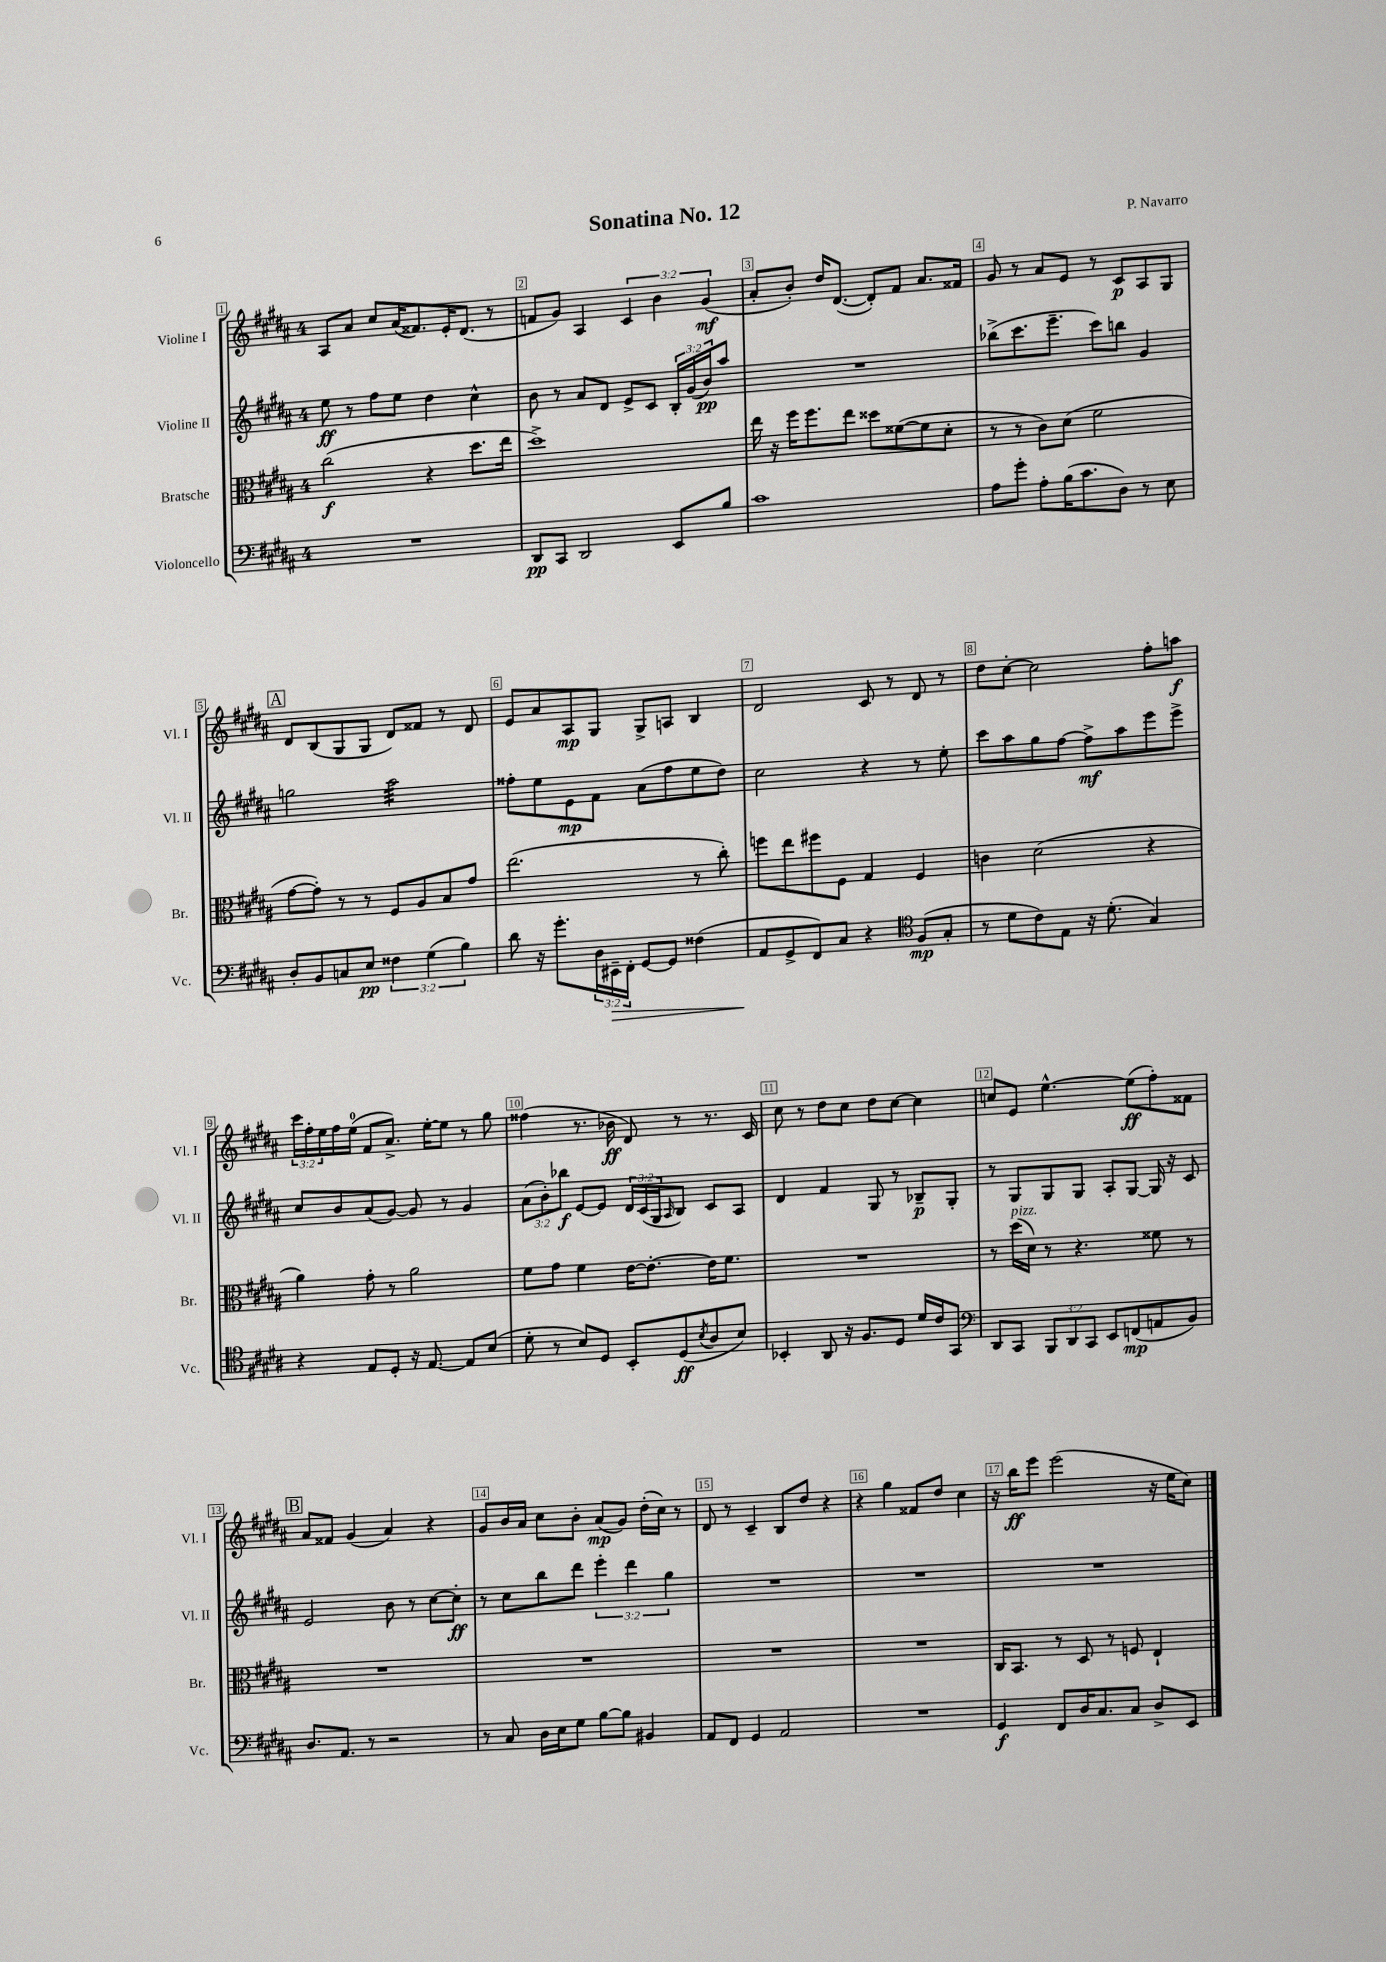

**kern	**kern	**kern	**kern
*staff4	*staff3	*staff2	*staff1
*clefF4	*clefC3	*clefG2	*clefG2
*k[f#c#g#d#a#]	*k[f#c#g#d#a#]	*k[f#c#g#d#a#]	*k[f#c#g#d#a#]
*M4/4	*M4/4	*M4/4	*M4/4
1r	(2cc#\	8ee\	8A#/L
.	.	8r	8a#/J
.	.	8ff#\L	8cc#/L
.	.	8ee\J	(16a#/K
.	.	.	8.f##/)
.	4r	4dd#\	.
.	.	.	16e'/K
.	.	.	(8.d#/J
.	8.dd#\L	4cc#^^\	.
.	.	.	8r
.	16ee\Jk	.	.
=	=	=	=
8DD#/L	1dd#^)	8b\	8f/L
8CC#/J	.	8r	8g#/J)
2DD#/	.	8a#/L	4A#/
.	.	8d#/J	.
.	.	8e^/L	6c#/
.	.	8c#/J	.
.	.	.	6b\
8EE/L	.	24B'/LL	.
.	.	(24g#/	.
.	.	24b/J)	(6g#/
8B/J	.	8aa#/J	.
=	=	=	=
1c#	16ee\	1r	8a#'/L
.	16r	.	.
.	16ff#\LK	.	8b'/J)
.	8.ff#\	.	.
.	.	.	16dd#/LK
.	.	.	([8.d#/J
.	8ee\J	.	.
.	8dd##\L	.	8d#'/]L)
.	([8f##\	.	8f#/J
.	8f##\]	.	8.a#/L
.	8d#'\J	.	.
.	.	.	16f##/Jk
=	=	=	=
8A#\L	8r	(8bb-^\L	8g#/
8g#'\J	8r	8.ccc#\	8r
8A#'\L	8c#\L)	.	8a#/L
.	.	8.eee~\J	.
(16B\K	(8d#\J	.	8e/J
8.c#\	.	.	.
.	2f#\	8ccc#\L)	8r
8D#\J)	.	8bb\J	8c#/L
8r	.	4g#/	8A#/
8E\	.	.	8G#/J
=	=	=	=
8D#'/L	[8g#\L	2gg\	8d#/L
8BB/	8g#'\]J)	.	(8B/
8C/	8r	.	8G#/
8E/J	8r	.	8G#/J
6F##\	8F#/L	2aa#\	8d#/L)
.	8A#/	.	8f##/J
(6G#\	.	.	.
.	8B/	.	8r
6B\)	.	.	.
.	8g#/J	.	8d#/
=	=	=	=
8d#\	(2.ee\	8ff##'\L	8e/L
16r	.	8ee\	8a#/
8.g#'\L	.	.	.
.	.	8e\	8A#/
24D#\L	.	8f#\J	8G#/J
24EE#~\	.	.	.
24FF#'\JJ	.	.	.
[8GG#/L	.	(8a#\L	8G#^/L
8GG#/]J	.	8ff##\	8A/J
(4F##\	8r	8ee\	4B/
.	8cc#'\)	8dd#\J)	.
=	=	=	=
8AA#/L	8ff\L	2cc#\	2d#/
8GG#^/	8ee\	.	.
8FF#/)	8ff#\	.	.
8C#/J	8F#\J	.	.
4r	4G#/	4r	8c#/
.	.	.	8r
*clefC4	*	*	*
(8F#/L	4F#/	8r	8d#/
8G#'/J	.	8ee'\	8r
=	=	=	=
8r	4c\	8ccc#\L	8dd#\L
8d#\L	.	8aa#\	[8cc#'\J
8c#\)	(2d#\	8gg#\	2cc#\]
8E\J	.	[8ff#\J	.
16r	.	8ff#^\]L	.
(8.d#'\	.	.	.
.	.	8aa#\	.
4G#/)	4r	8eee\	8ff#'\L
.	.	8eee^\J	8aa\J
=	=	=	=
4r	4a#\)	8cc#/L	24ccc#\LL
.	.	.	24ff#'\
.	.	.	24ee\
.	.	8b/	16ff#\
.	.	.	(16ee\JJ
8E/L	8g#'\	(8a#/	8f#/L
8D#'/J	8r	[8g#/J)	8.a#^/J)
16r	2a#\	8g#/]	.
[8.E/	.	.	[16ee'\LK
.	.	8r	8ee\]J
8E/]L	.	4g#/	8r
(8B/J	.	.	8gg#\
=	=	=	=
8d#'\	8f#\L	(12a#\L	(4ff##\
.	.	12b'\)	.
8r	8g#\J	.	.
.	.	12bb-\J	.
8B/L)	4f#\	[8e/L	8.r
8D#/J	.	8e/]J	.
.	.	.	16b-\
8BB'/L	[16e\LK	24d#/LL	8d#/)
.	.	(24c#/	.
.	8.e'\_J	.	.
.	.	24G#/J	.
.	.	16qqA#/	.
(8D#/	.	8B/J)	8r
8qB/	.	.	.
8A#/	16e\]LK	8c#/L	8.r
.	8.f#\J	.	.
8B/J)	.	8A#/J	.
.	.	.	16c#/
=	=	=	=
4BB-'/	1r	4d#/	8cc#\
.	.	.	8r
8AA#/	.	4f#/	8dd#\L
16r	.	.	8cc#\J
8.F#/L	.	.	.
.	.	8G#/	8dd#\L
8D#/J	.	8r	[8cc#\J
16d#/LL	.	8B-~/L	4cc#\]
16c#/J	.	.	.
8GG#/J	.	8G#'/J	.
=	=	=	=
*clefF4	*	*	*
8DD#/L	8r	8r	8cc/L
8CC#/J	(16dd#\LL	8G#/L	8e/J
.	16d#\JJ)	.	.
12BBB/L	8r	8G#/	[4.ee^^\
12DD#/	.	.	.
.	4.r	8G#/J	.
12CC#/J	.	.	.
8EE/L	.	8A#'/L	.
(8FF/	.	[8G#/J	(8ee\]L
8AA/	8f##\	16G#/]	8ff#'\)
.	.	16r	.
8BB/J)	8r	8c#/	8f##\J
=	=	=	=
8.D#/L	1r	2e/	8a#/L
.	.	.	8f##/J
8.AA#/J	.	.	.
.	.	.	(4g#/
8r	.	.	.
2r	.	8b\	4a#/)
.	.	8r	.
.	.	[8cc#\L	4r
.	.	8cc#'\]J	.
=	=	=	=
8r	1r	8r	8g#/L
8C#/	.	8cc#\L	16b/L
.	.	.	16a#/JJ
16D#\LL	.	8bb\	8cc#\L
16E\J	.	.	.
8G#\J	.	8ddd#\J	8b'\J
[8B\L	.	6eee'\	(8a#/L
8B\]J	.	.	8g#/J)
.	.	6ddd#\	.
4BB#/	.	.	(16dd#'\LL
.	.	.	16cc#\JJ)
.	.	6gg#\	.
.	.	.	8r
=	=	=	=
8AA#/L	1r	1r	8d#/
8FF#/J	.	.	8r
4GG#/	.	.	4c#~/
2AA#/	.	.	8B/L
.	.	.	8dd#/J
.	.	.	4r
=	=	=	=
1r	1r	1r	4r
.	.	.	4gg#\
.	.	.	8f##/L
.	.	.	8dd#/J
.	.	.	4cc#\
=	=	=	=
4GG#/	16C#/LK	1r	16r
.	8.BB/J	.	16bb\LK
.	.	.	8eee\J
8FF#/L	8r	.	(2eee\
16D#/K	8D#/	.	.
8.C#/	.	.	.
.	8r	.	.
8C#/J	8F/	.	.
8D#^/L	4E`/	.	16r
.	.	.	16ee\LK
8EE/J	.	.	8cc#\J)
==	==	==	==
*-	*-	*-	*-
